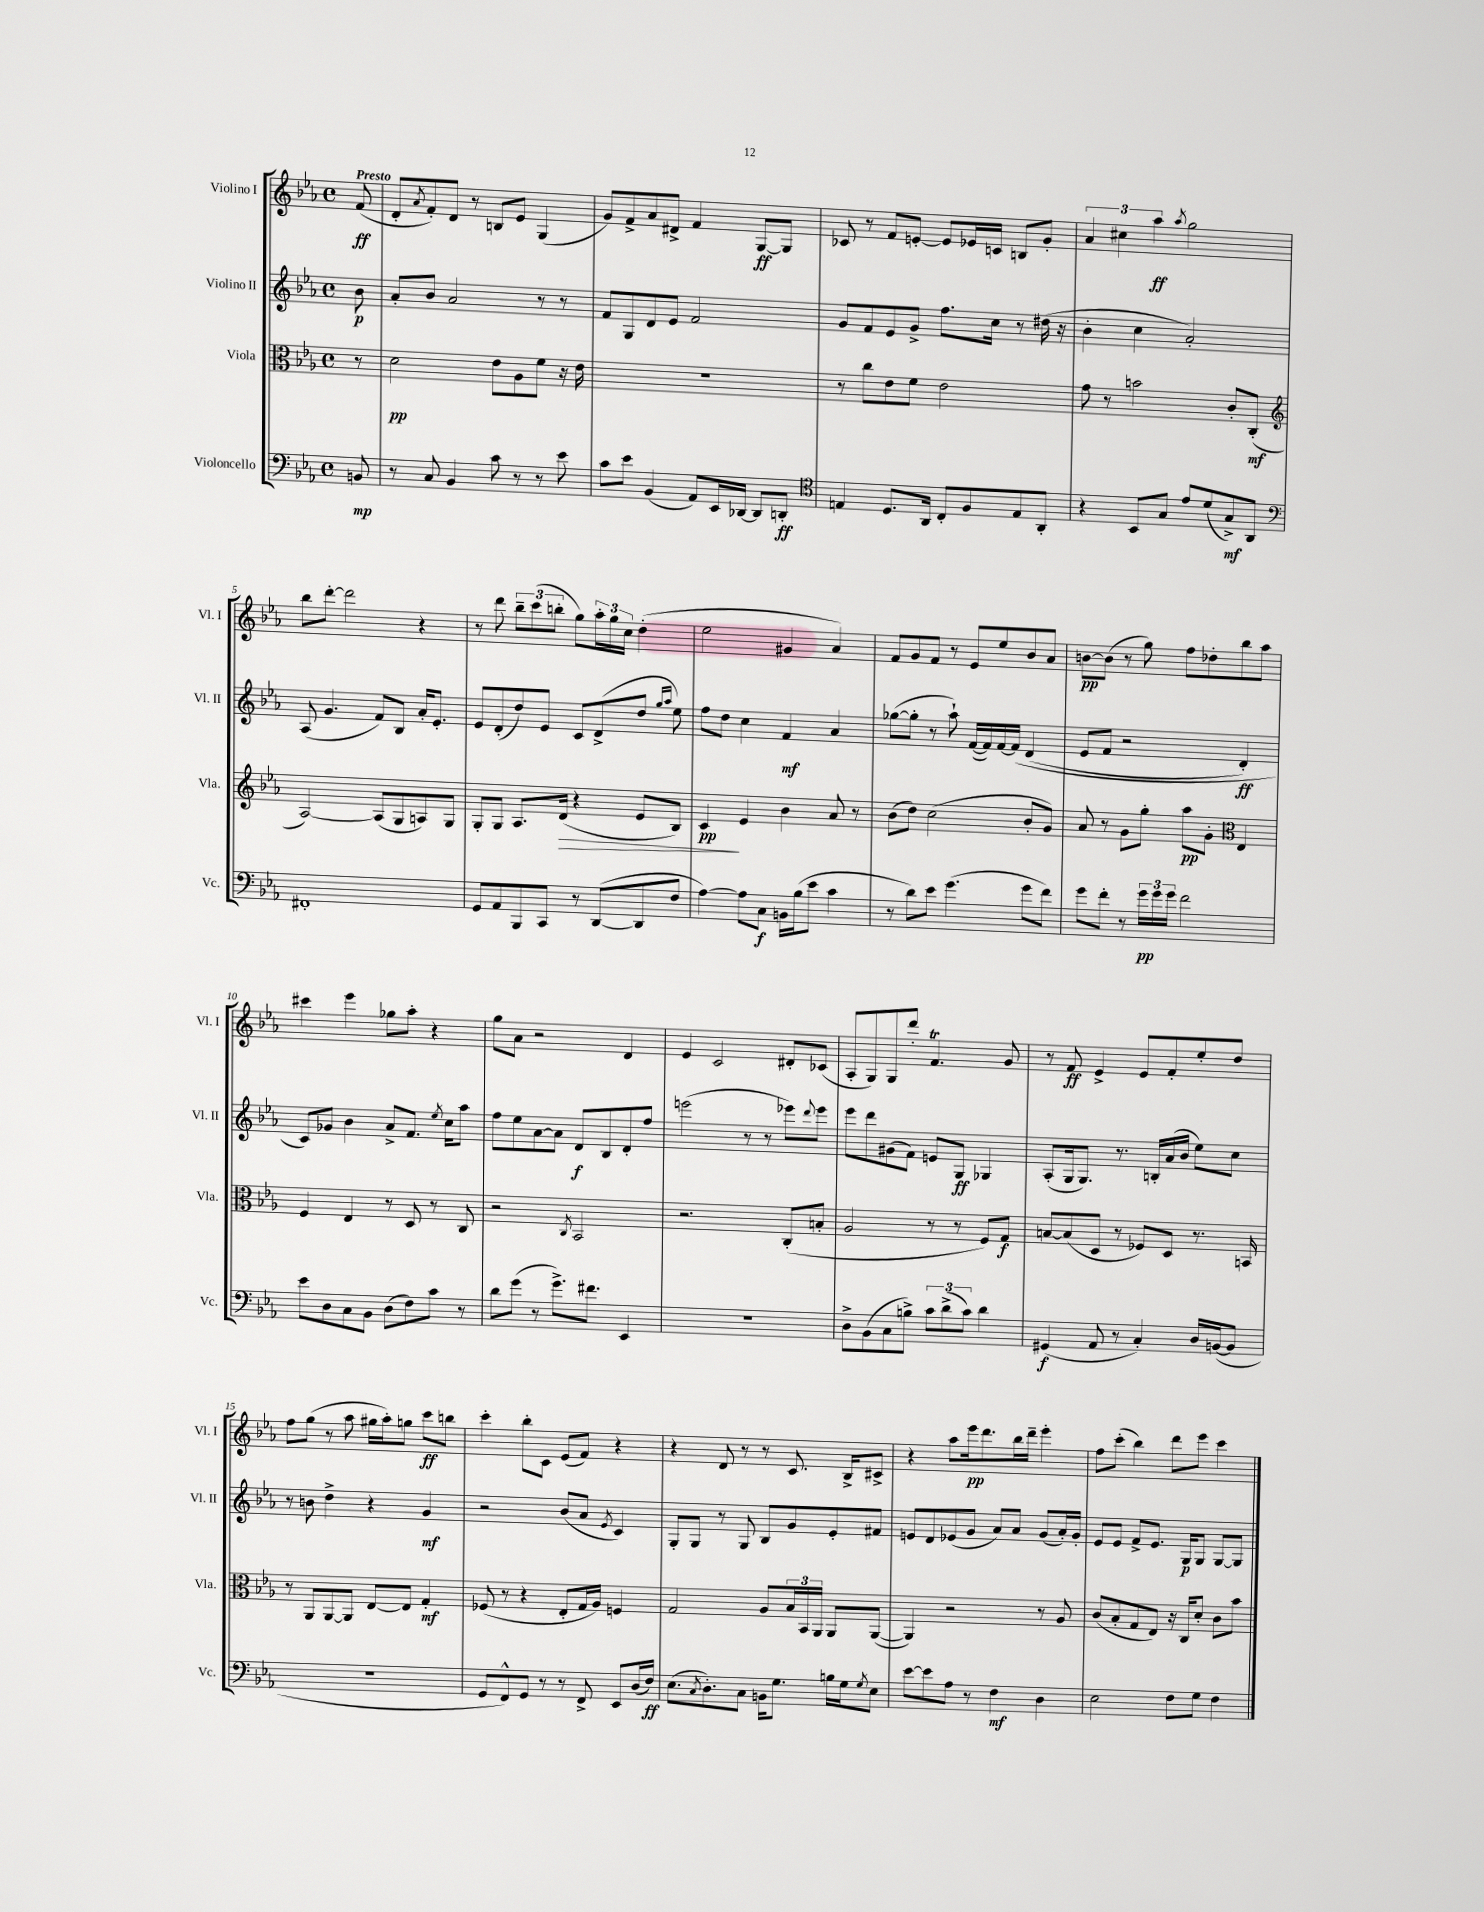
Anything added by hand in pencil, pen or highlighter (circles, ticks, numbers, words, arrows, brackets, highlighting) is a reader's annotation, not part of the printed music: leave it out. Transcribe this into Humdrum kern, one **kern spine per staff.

**kern	**dynam	**kern	**dynam	**kern	**dynam	**kern	**dynam
*part4	*part4	*part3	*part3	*part2	*part2	*part1	*part1
*staff4	*staff4	*staff3	*staff3	*staff2	*staff2	*staff1	*staff1
*I"Violoncello	*	*I"Viola	*	*I"Violino II	*	*I"Violino I	*
*I'Vc.	*	*I'Vla.	*	*I'Vl. II	*	*I'Vl. I	*
*clefF4	*	*clefC3	*	*clefG2	*	*clefG2	*
*k[b-e-a-]	*	*k[b-e-a-]	*	*k[b-e-a-]	*	*k[b-e-a-]	*
*M4/4	*	*M4/4	*	*M4/4	*	*M4/4	*
*met(c)	*	*met(c)	*	*met(c)	*	*met(c)	*
=	=	=	=	=	=	=	=
!	!	!	!	!	!	!LO:TX:a:B:t=Presto	!
8BBn/	mp	8r	.	8b-\	p	(8f/	ff
=1	=1	=1	=1	=1	=1	=1	=1
8r	.	2d\	pp	8a-'/L	.	8d'/L	.
.	.	.	.	.	.	8qa-/	.
8C/	.	.	.	8b-/J	.	8f'/)	.
4BB-/	.	.	.	2a-/	.	8d/J	.
.	.	.	.	.	.	8r	.
8c\	.	8e-\L	.	.	.	8Bn/L	.
8r	.	8A-\	.	.	.	8e-/J	.
8r	.	8f\J	.	8r	.	(4G/	.
8e-\	.	16r	.	8r	.	.	.
.	.	16e-\	.	.	.	.	.
=2	=2	=2	=2	=2	=2	=2	=2
8c\L	.	1r	.	8f/L	.	8g/L)	.
8e-\J	.	.	.	8G/	.	8f^/	.
(4BB-/	.	.	.	8d/	.	8a-/	.
.	.	.	.	8e-/J	.	8d#X^/J	.
8AA-/L)	.	.	.	2f/	.	4f/	.
16EE-/L	.	.	.	.	.	.	.
[16DD-X/JJ	.	.	.	.	.	.	.
8DD-/L]	.	.	.	.	.	[8G/L	ff
8DDn'/J	ff	.	.	.	.	8G/J]	.
=3	=3	=3	=3	=3	=3	=3	=3
*clefC4	*	*	*	*	*	*	*
4En/	.	8r	.	8g/L	.	8c-X/	.
.	.	8cc\L	.	8f/	.	8r	.
8.D/L	.	8e-\	.	8e-/	.	8f/L	.
.	.	8f\J	.	8g^/J	.	[8en'/J	.
16AA-/Jk	.	.	.	.	.	.	.
8C'/L	.	2e-\	.	8.ff\L	.	8e/L]	.
8F/	.	.	.	.	.	16e-X/L	.
.	.	.	.	16cc\Jk	.	16cn/JJ	.
8E/	.	.	.	8r	.	8Bn/L	.
8AA-'/J	.	.	.	(16dd#X\	.	8g'/J	.
.	.	.	.	16r	.	.	.
=4	=4	=4	=4	=4	=4	=4	=4
4r	.	8g\	.	4b-'\	.	6a-/	.
.	.	8r	.	.	.	.	.
.	.	.	.	.	.	6cc#X\	.
8BB-/L	.	2bn\	.	4cc\	.	.	.
.	.	.	.	.	.	6aa-\	ff
8G/J	.	.	.	.	.	.	.
.	.	.	.	.	.	8qaa-/	.
8e-/L	.	.	.	2a-'/)	.	2gg\	.
(8d/	.	.	.	.	.	.	.
8G^/)	mf	8c'/L	.	.	.	.	.
8AA-/J	.	(8C'/J	mf	.	.	.	.
!!LO:LB:g=z
=5	=5	=5	=5	=5	=5	=5	=5
*clefF4	*	*clefG2	*	*	*	*	*
1FF#X'	.	[2A-/)	.	(8A-/	.	8bb-\L	.
.	.	.	.	4.g/	.	[8ddd'\J	.
.	.	.	.	.	.	2ddd\]	.
.	.	(8A-/L]	.	8f/L)	.	.	.
.	.	8G/	.	8B-/J	.	.	.
.	.	8An/)	.	16a-'/KL	.	4r	.
.	.	.	.	8.e-'/J	.	.	.
.	.	8G/J	.	.	.	.	.
=6	=6	=6	=6	=6	=6	=6	=6
8GG/L	.	8G'/L	.	8e-/L	.	8r	.
8AA-/	.	8G/J	.	(8d'/	.	8ddd\	.
8BBB-/	.	8.A-/L	.	8dd/)	.	12bb-~\L	.
.	.	.	.	.	.	(12ccc\	.
8CC/J	.	.	.	8e-/J	.	.	.
.	.	.	.	.	.	12bbn'\J	.
!	!	!	!LO:HP:b	!	!	!	!
.	.	(16d/Jk	>	.	.	.	.
8r	.	4r	.	8c/L	.	8gg\L)	.
([8DD/L	.	.	.	(8d^/	.	24aa-'\L	.
.	.	.	.	.	.	24gg\	.
.	.	.	.	.	.	24cc\JJ	.
8DD/]	.	8e-/L	.	8dd/J	.	(4dd'\	.
.	.	.	.	16qqgg/LL	.	.	.
.	.	.	.	16qqaa-/JJ	.	.	.
8F/J	.	8B-/J)	.	8ee-\)	.	.	.
=7	=7	=7	=7	=7	=7	=7	=7
[4A-\)	.	4c/	pp	8ff\L	.	2ee-\	.
.	.	.	.	8dd\J	.	.	.
8A-\L]	.	4e-/	]	4cc\	.	.	.
8C\J	f	.	.	.	.	.	.
16BBn\LL	.	4b-\	.	4f/	mf	4g#X/	.
(16B-\J	.	.	.	.	.	.	.
8e-\J	.	.	.	.	.	.	.
4c\	.	8a-/	.	4a-/	.	4a-/)	.
.	.	8r	.	.	.	.	.
=8	=8	=8	=8	=8	=8	=8	=8
8r	.	(8b-\L	.	([8gg-X\L	.	8f/L	.
8d\L)	.	8dd\J)	.	8gg-'\J]	.	8g/	.
8e-\J	.	(2cc\	.	8r	.	8f/J	.
(4.g\	.	.	.	8aa-`\)	.	8r	.
.	.	.	.	([16f/LL	.	8e-/L	.
.	.	.	.	16f/])	.	.	.
.	.	.	.	[16f/	.	8ee-/	.
.	.	.	.	(16f/JJ]	.	.	.
8g\L	.	8b-'/L	.	(4d/	.	8b-/	.
8f\J)	.	8g/J)	.	.	.	8a-/J	.
=9	=9	=9	=9	=9	=9	=9	=9
8g\L	.	8a-/	.	8e-/L	.	[8bn\L	pp
8f'\J	.	8r	.	8f/J	.	(8b\J]	.
8r	.	8g\L	.	2r	.	8r	.
24g\LL	pp	8gg'\J	.	.	.	8gg\)	.
24g\	.	.	.	.	.	.	.
24g\JJ	.	.	.	.	.	.	.
2f\	.	8aa-\L	pp	.	.	8ff\L	.
.	.	8g'\J	.	.	.	8dd-X'\	.
*	*	*clefC3	*	*	*	*	*
.	.	4E-/	.	4d'/)	ff	8bb-\	.
.	.	.	.	.	.	8aa-\J	.
!!LO:LB:g=z
=10	=10	=10	=10	=10	=10	=10	=10
8e-\L	.	4F/	.	8c/L)	.	4ccc#X\	.
8D\	.	.	.	8g-X/J	.	.	.
8C\	.	4E-/	.	4b-\	.	4eee-\	.
8BB-\J	.	.	.	.	.	.	.
(8D\L	.	8r	.	8a-^/L	.	8gg-X\L	.
8F\)	.	8D/	.	8.f/J	.	8aa-'\J	.
8c\J	.	8r	.	.	.	4r	.
.	.	.	.	8qee-/	.	.	.
.	.	.	.	16cc\KL	.	.	.
8r	.	8C/	.	8aa-\J	.	.	.
=11	=11	=11	=11	=11	=11	=11	=11
8d\L	.	2r	.	8ff\L	.	8gg\L	.
(8g\J	.	.	.	8ee-\	.	8a-\J	.
8r	.	.	.	[8a-\	.	2r	.
8.g^\L)	.	.	.	8a-\J]	.	.	.
.	.	8qC/	.	.	.	.	.
.	.	2BB-/	.	8d/L	f	.	.
8.f#X\J	.	.	.	.	.	.	.
.	.	.	.	8B-/	.	.	.
4EE-/	.	.	.	8d'/	.	4d/	.
.	.	.	.	8ff/J	.	.	.
=12	=12	=12	=12	=12	=12	=12	=12
1r	.	2.r	.	(2eeen\	.	4e-/	.
.	.	.	.	.	.	2c/	.
.	.	.	.	8r	.	.	.
.	.	.	.	8r	.	.	.
.	.	(8C'/L	.	8eee-X\L)	.	8d#X'/L	.
.	.	.	.	8qqddd/	.	.	.
.	.	8Bn'/J	.	8eee-\J	.	(8c-X/J	.
=13	=13	=13	=13	=13	=13	=13	=13
8D^\L	.	2A-/	.	8eee-\L	.	8A-'/L	.
(8BB-\	.	.	.	8ddd\	.	8G/)	.
8C\	.	.	.	(8g#X\	.	8G/	.
8Bn^\J)	.	.	.	8f\J)	.	8ddd'/J	.
12c\L	.	8r	.	8en/L	.	4.fT/	.
(12d^\	.	.	.	.	.	.	.
.	.	8r	.	8G/J	ff	.	.
12c\J)	.	.	.	.	.	.	.
4d\	.	8F/L)	.	4G-X/	.	.	.
.	.	8G/J	f	.	.	8g/	.
=14	=14	=14	=14	=14	=14	=14	=14
(4GG#X/	f	[8Bn/L	.	(8A-'/L	.	8r	.
.	.	(8B/]	.	16G/k	.	8f/	ff
.	.	.	.	8.G/J)	.	.	.
8AA-/	.	8D/J	.	.	.	4e-^/	.
8r	.	8r	.	8.r	.	.	.
4C'/)	.	8F-X/L)	.	.	.	8e-/L	.
.	.	.	.	16Bn'/LL	.	.	.
.	.	8D/J	.	(16a-/	.	8f'/	.
.	.	.	.	16b-/JJ	.	.	.
16D/LL	.	8.r	.	8ee-\L)	.	8ee-'/	.
([16BBn/J	.	.	.	.	.	.	.
8BB/J]	.	.	.	8cc\J	.	8dd/J	.
.	.	16BBn/	.	.	.	.	.
!!LO:LB:g=z
=15	=15	=15	=15	=15	=15	=15	=15
1r	.	8r	.	8r	.	8ff\L	.
.	.	8AA-/L	.	8bn\	.	(8gg\J	.
.	.	[8AA-/	.	4dd^\	.	8r	.
.	.	8AA-/J]	.	.	.	8aa-\	.
.	.	[8E-/L	.	4r	.	16gg#X\LL	.
.	.	.	.	.	.	16aa-'\J)	.
.	.	8E-/J]	.	.	.	8ggn\J	.
.	.	4G'/	mf	4g/	mf	8ccc\L	ff
.	.	.	.	.	.	8bbn\J	.
=16	=16	=16	=16	=16	=16	=16	=16
8GG/L	.	(8F-X/	.	2r	.	4ccc'\	.
8FF^^/)	.	8r	.	.	.	.	.
8GG/J	.	4r	.	.	.	8bb-'\L	.
8r	.	.	.	.	.	8c\J	.
8r	.	8E-'/L	.	(8b-/L	.	(8e-/L	.
8FF^/	.	16G/L	.	8a-/J	.	8f/J)	.
.	.	16A-/JJ)	.	.	.	.	.
.	.	.	.	8qe-/	.	.	.
8EE-/L	.	4Fn/	.	4c/)	.	4r	.
(16D/L	.	.	.	.	.	.	.
16F/JJ)	ff	.	.	.	.	.	.
=17	=17	=17	=17	=17	=17	=17	=17
(8.E-\L	.	2G/	.	8G'/L	.	4r	.
.	.	.	.	8G/J	.	.	.
8qC/	.	.	.	.	.	.	.
8.D'\)	.	.	.	.	.	.	.
.	.	.	.	8r	.	8d/	.
8C\J	.	.	.	8G/	.	8r	.
16BBn\KL	.	8A-/L	.	8B-/L	.	8r	.
8.G\J	.	.	.	.	.	.	.
.	.	24B-/L	.	8g/	.	8.c/	.
.	.	24BB-/	.	.	.	.	.
.	.	24AA-/JJ	.	.	.	.	.
16Bn\LL	.	8AA-/L	.	8e-'/	.	.	.
16G\J	.	.	.	.	.	16B-^/KL	.
8qG/	.	.	.	.	.	.	.
8E-\J	.	([8AA-/J	.	8f#X/J	.	8c#X^/J	.
=18	=18	=18	=18	=18	=18	=18	=18
[8e-\L	.	4AA-/])	.	8en/L	.	4r	.
8e-\]	.	.	.	8d/	.	.	.
8A-\J	.	2r	.	(8e-X/	.	8aa-\L	.
8r	.	.	.	8g/J	.	16eee-\k	pp
.	.	.	.	.	.	8.ddd\	.
4F\	mf	.	.	8a-/L)	.	.	.
.	.	.	.	8a-/J	.	16bb-\L	.
.	.	.	.	.	.	16ddd~\JJ	.
4D\	.	8r	.	(8g/L	.	4eee-'\	.
.	.	8A-/	.	16a-'/L)	.	.	.
.	.	.	.	16g'/JJ	.	.	.
=19	=19	=19	=19	=19	=19	=19	=19
2E-\	.	(8c/L	.	8e-/L	.	8ff\L	.
.	.	8B-'/	.	8e-/J	.	(8ccc'\J	.
.	.	8G/	.	8f^/L	.	4bb-\)	.
.	.	8E-/J)	.	8.e-/J	.	.	.
8F\L	.	16r	.	.	.	8ddd\L	.
.	.	16C/KL	.	16G/KL	p	.	.
8G\J	.	8d'/J	.	8G/J	.	8eee-\J	.
4F\	.	8c\L	.	[8G/L	.	4ccc\	.
.	.	8b-\J	.	8G/J]	.	.	.
==	==	==	==	==	==	==	==
*-	*-	*-	*-	*-	*-	*-	*-
